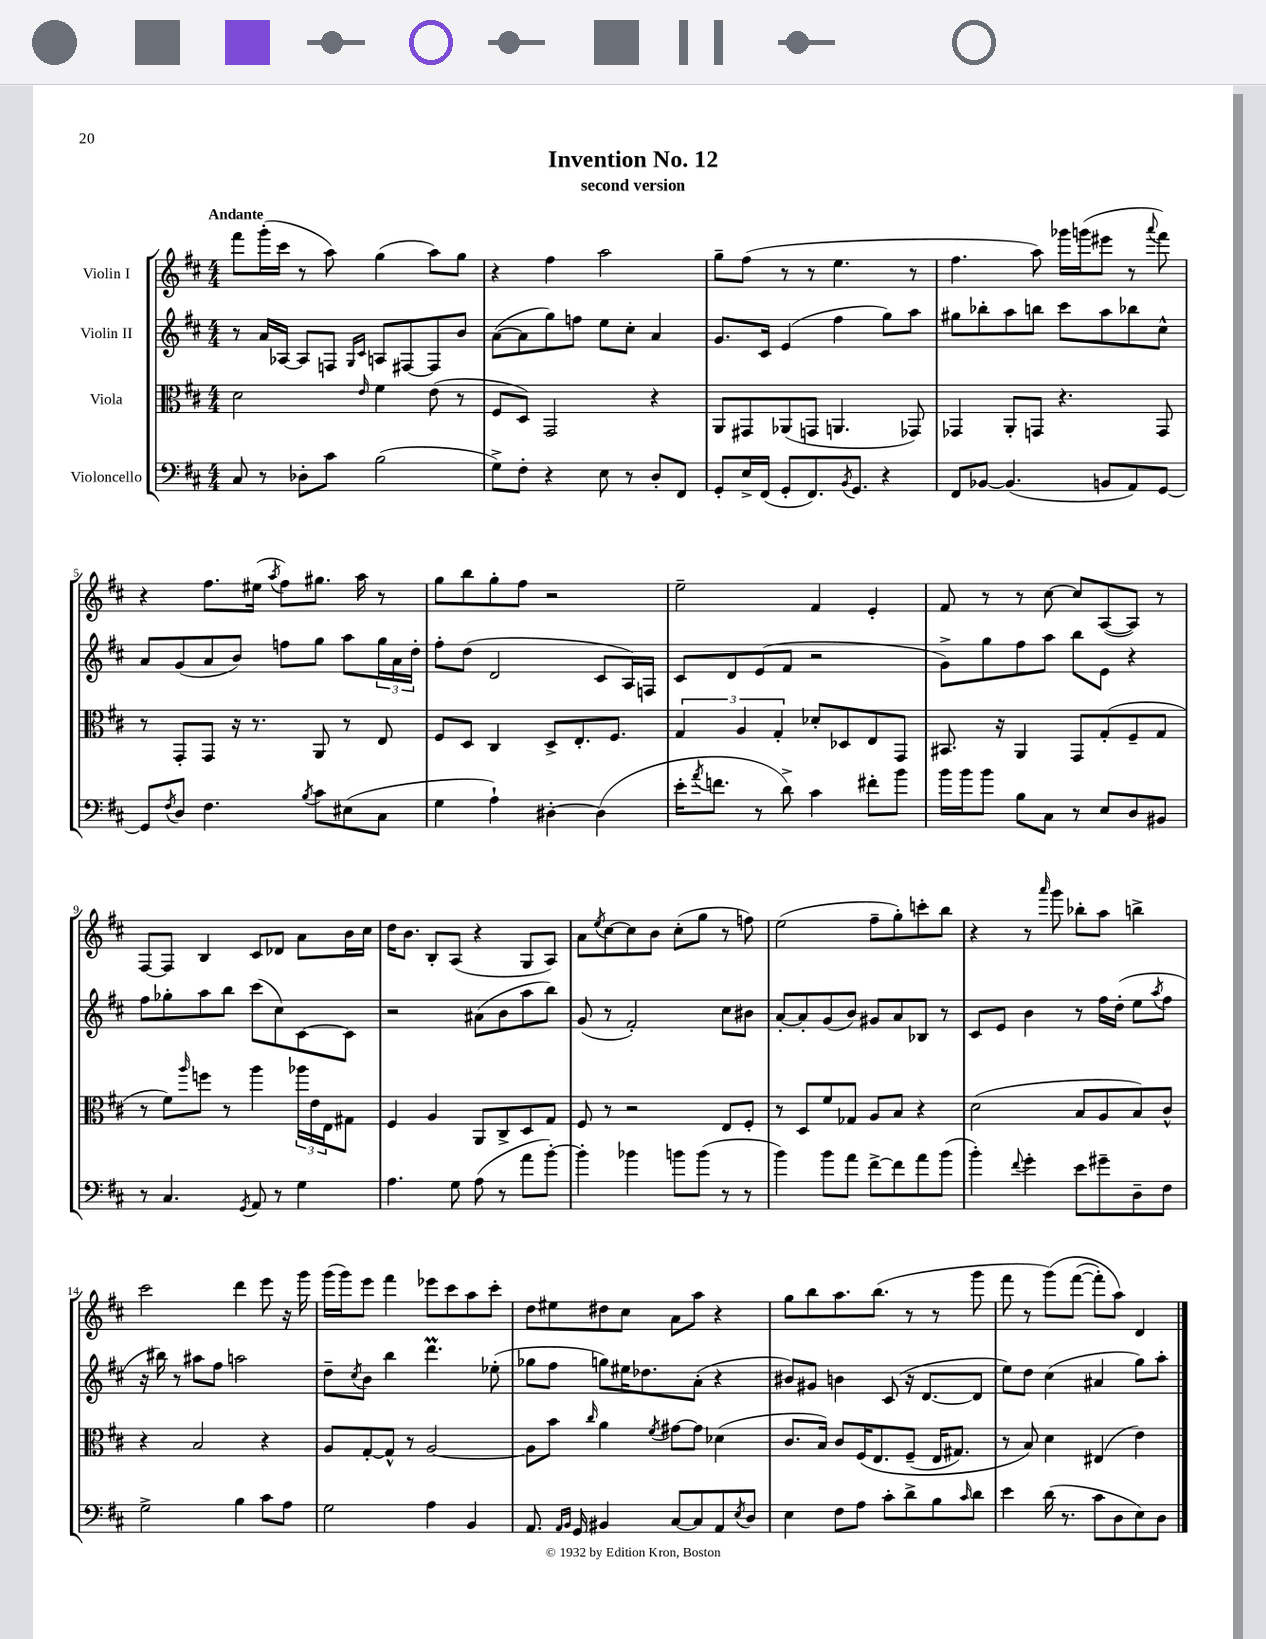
\header { title = "Invention No. 12" subtitle = "second version" }
<<
\new StaffGroup <<
\new Staff = "s0" \with { instrumentName = "Violin I" } {
    \clef treble \key d \major \numericTimeSignature \time 4/4 \tempo "Andante"
    fis'''8 g'''16-.( cis'''16 r8 a''8) g''4( a''8) g''8 |
    r4 fis''4 a''2 |
    g''8-- fis''8( r8 r8 e''4. r8 |
    fis''4. a''8) ges'''16 g'''16( eis'''8 r8 \appoggiatura { a'''8 } fis'''8) |
    r4 fis''8. eis''16( \acciaccatura { a''8 } fis''8) gis''8. a''16 r8 |
    g''8 b''8 g''8-. fis''8 r2 |
    e''2-- fis'4 e'4-. |
    fis'8 r8 r8 cis''8~ cis''8 a8~( a8) r8 |
    fis8~ fis8 b4 cis'8 des'8 a'8 b'16 cis''16 |
    d''16 b'8. b8-. a8( r4 g8 a8) |
    a'8 \acciaccatura { e''8 } cis''8~ cis''8 b'8 cis''8-.( g''8 r8 f''8) |
    e''2( fis''8-- g''8-.) c'''8-. b''8 |
    r4 r8 \grace { a'''16 } g'''8 bes''8-. a''8 b''4-> |
    cis'''2 d'''4 e'''8 r16 g'''16 |
    g'''16( g'''16) e'''8 fis'''4 ees'''8 cis'''8 a''8 cis'''8-. |
    d''8 eis''8 dis''8 cis''8 a'8 a''8 r4 |
    g''8 b''8 a''8. b''8.( r8 r8 g'''8 |
    fis'''8 r8 g'''8)\( fis'''8~( fis'''8-.) a''8\) d'4 \bar "|." |
}
\new Staff = "s1" \with { instrumentName = "Violin II" } {
    \clef treble \key d \major \numericTimeSignature \time 4/4
    r8 a'16 aes16~ aes8 f8 \grace { g16 cis'16 } a8 fis8~ fis8 b'8 |
    a'8~( a'8 g''8) f''8 e''8 cis''8-. a'4 |
    g'8. cis'16 e'4( fis''4 g''8) a''8 |
    gis''8 bes''8-. a''8 b''8 cis'''8 a''8 bes''8 cis''8-^ |
    a'8 g'8( a'8 b'8) f''8 g''8 a''8 \tuplet 3/2 { g''16 a'16 d''16-. } |
    fis''8-. d''8( d'2 cis'8 a16) f16 |
    cis'8 d'8 e'8( fis'8 r2 |
    g'8->) g''8 fis''8 a''8 b''8 e'8 r4 |
    fis''8 ges''8-. a''8 b''8 cis'''8( cis''8) cis'8~ cis'8 |
    r2 ais'8( b'8 a''8 b''8) |
    g'8( r8 fis'2-.) cis''8 bis'8 |
    a'8~-. a'8-. g'8( b'8) gis'8 a'8 bes8 r8 |
    cis'8 e'8 b'4 r8 fis''16 d''16-.( e''8 \acciaccatura { a''8 } fis''8 |
    r16 bis''16) r8 ais''8 fis''8 a''2 |
    d''8-- \acciaccatura { cis''8 } b'8 b''4 d'''4.\prall ees''8-.( |
    ges''8 fis''8 g''8) eis''16 des''8. a'8-.( r4 |
    bis'8) gis'8 b'4 cis'8( r16 d'8.~ d'8 |
    e''8) d''8 cis''4( ais'4 g''8) a''8-. \bar "|." |
}
\new Staff = "s2" \with { instrumentName = "Viola" } {
    \clef alto \key d \major \numericTimeSignature \time 4/4
    d'2 \grace { e'16 } fis'4 e'8( r8 |
    fis8 d8) g,2 r4 |
    a,8 gis,8 aes,8( g,8 a,4. ges,8) |
    ges,4 a,8-. g,8 r4. g,8 |
    r8 g,8-. g,8 r16 r8. a,8 r8 e8 |
    fis8 d8 cis4 d8-> e8.-. fis8. |
    \tuplet 3/2 { g4 a4 g4-. } des'8-. des8 e8 g,8 |
    bis,8. r16 a,4 g,8 g8-.( fis8-- g8 |
    r8 fis'8) \grace { a''16 } f''8 r8 a''4 \tuplet 3/2 { aes''16 e'16 e16 } gis8 |
    fis4 a4 a,8 cis8-> d8 g8 |
    fis8 r8 r2 e8 fis8-. |
    r8 d8 fis'8 ges8 a8 b8 r4 |
    d'2( b8 a8 b8) cis'8-^ |
    r4 b2 r4 |
    a8 g8~-. g8-^ r8 a2~ |
    a8 b'8 \grace { cis''16 } a'4 \acciaccatura { fis'8 } gis'8~ gis'8 des'4( |
    cis'8. b16) cis'8 fis16\( e8. fis8--( e16 gis8.) |
    r8 b8\) d'4 eis4( e'4) \bar "|." |
}
\new Staff = "s3" \with { instrumentName = "Violoncello" } {
    \clef bass \key d \major \numericTimeSignature \time 4/4
    cis8 r8 des8-. cis'8 b2( |
    g8->) fis8-. r4 e8 r8 d8-. fis,8 |
    g,8-. e16-> fis,16( g,8-. fis,8.) \acciaccatura { b,8 } g,8. r4 |
    fis,8 bes,8~ bes,4.( b,8 a,8) g,8~ |
    g,8 \acciaccatura { fis8 } d8 fis4. \acciaccatura { b8 } cis'8 eis8( cis8 |
    g4 a4-!) dis4~-. dis4( |
    e'16-. \acciaccatura { a'8 } f'8. r8 d'8->) cis'4 fis'8-. b'8 |
    b'16 b'16 b'8 b8 cis8 r8 e8 d8 bis,8 |
    r8 cis4. \acciaccatura { g,8 } a,8 r8 g4 |
    a4. g8 a8( r8 a'8 b'8~-.) |
    b'4-. bes'4 b'8 b'8( r8 r8 |
    b'4) b'8 a'8 fis'8~-> fis'8 a'8 b'8( |
    b'4-.) \appoggiatura { fis'8 } g'4-. e'8 gis'8-- d8-- fis8 |
    g2-> b4 cis'8 a8 |
    g2 a4 b,4 |
    a,8. \grace { a,16 b,16 } g,16 bis,4 cis8~ cis8 a,8 \acciaccatura { e8 } d8 |
    e4 fis8 a8 cis'8-. d'8-> b8 \grace { cis'16 } d'8 |
    e'4 d'16( r8. cis'8 d8 e8) d8 \bar "|." |
}
>>
>>
